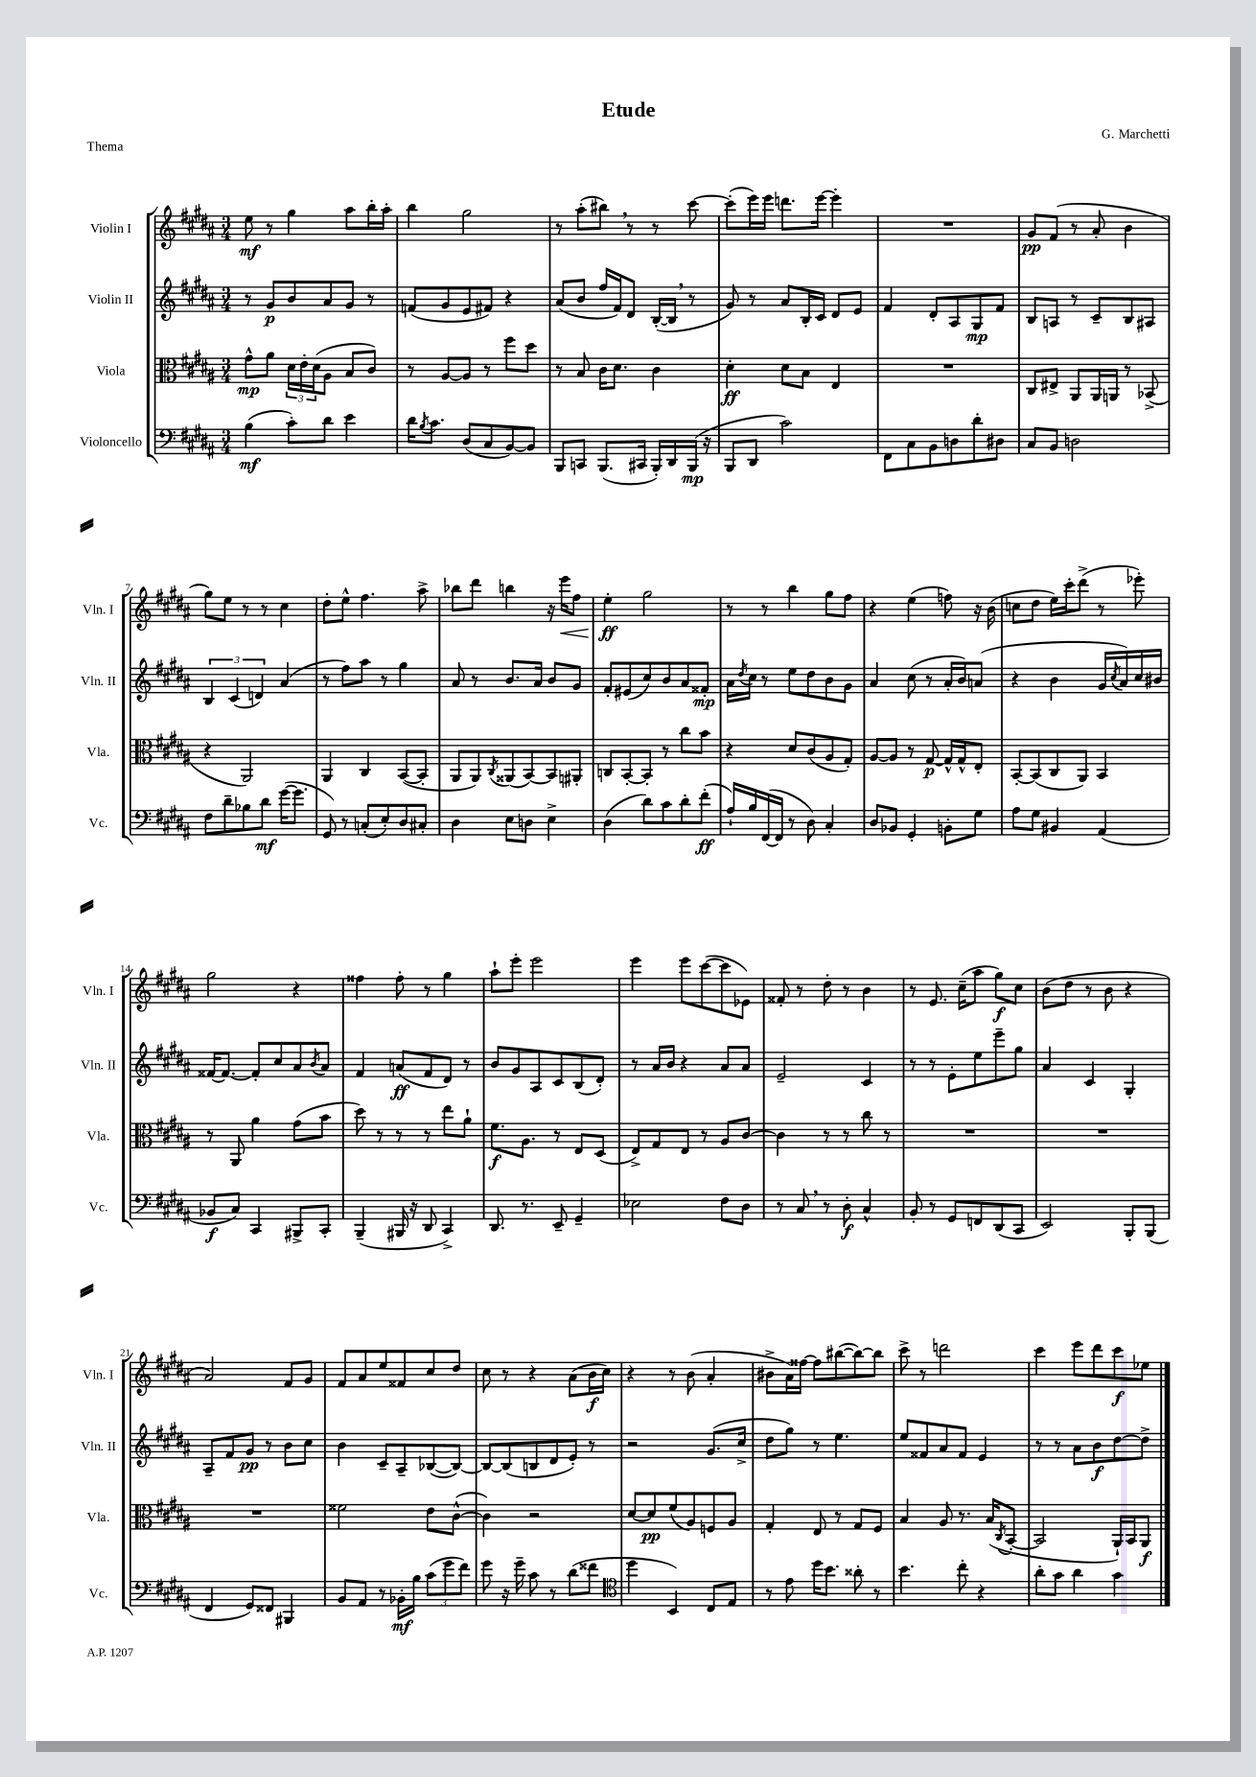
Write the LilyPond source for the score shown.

\header { title = "Etude" composer = "G. Marchetti" piece = "Thema" }
<<
\new StaffGroup <<
\new Staff = "s0" \with { instrumentName = "Violin I" shortInstrumentName = "Vln. I" } {
    \clef treble \key b \major \numericTimeSignature \time 3/4
    e''8\mf r8 gis''4 ais''8 b''16-. ais''16-. |
    b''4 gis''2 |
    r8 ais''8-.( bis''8) \breathe r8 r8 cis'''8~ |
    cis'''8-.( e'''16) e'''16 d'''8. e'''16~ e'''4-. |
    R2. |
    gis'8\pp fis'8( r8 ais'8-. b'4 |
    gis''8) e''8 r8 r8 cis''4 |
    dis''8-. e''8-^ fis''4. ais''8-> |
    bes''8 dis'''8 b''4 r16 e'''16\< fis''8 |
    e''4-.\ff\! gis''2 |
    r8 r8 b''4 gis''8 fis''8 |
    r4 e''4( f''8) r16 b'16( |
    c''8 dis''8 e''16) cis'''16-. dis'''8->( r8 ees'''8-.) |
    gis''2 r4 |
    fisis''4 fisis''8-. r8 gis''4 |
    ais''8-! e'''8-. e'''2 |
    e'''4 e'''8 cis'''8~( cis'''8 ees'8) |
    fisis'8-. r8 dis''8-. r8 b'4 |
    r8 e'8. cis''16--( ais''8 gis''8\f) cis''8 |
    b'8( dis''8 r8 b'8 r4 |
    ais'2) fis'8 gis'8 |
    fis'8 ais'8 e''8 fisis'8 cis''8 dis''8 |
    cis''8 r8 r4 ais'8( b'16\f cis''16) |
    r4 r8 b'8( ais'4-. |
    bis'8-> ais'16) fisis''16~ fisis''8 bis''8~( bis''8~) bis''8 |
    cis'''8-> r8 d'''2 |
    cis'''4 e'''8 dis'''8 cis'''8\f ees''8 \bar "|." |
}
\new Staff = "s1" \with { instrumentName = "Violin II" shortInstrumentName = "Vln. II" } {
    \clef treble \key b \major \numericTimeSignature \time 3/4
    r8 gis'8\p b'8 ais'8 gis'8 r8 |
    f'8( gis'8 e'8 fis'8) r4 |
    ais'8( b'8 fis''16 fis'16) dis'8 b16~-.( b16 \breathe r8 |
    gis'8) r8 ais'8 b16-. cis'16 dis'8 e'8 |
    fis'4 dis'8-. ais8 gis8\mp fis'8 |
    b8 a8 r8 cis'8-- b8 ais8 |
    \tuplet 3/2 { b4 cis'4( d'4) } ais'4( |
    r8 fis''8) ais''8 r8 gis''4 |
    ais'8 r8 b'8. ais'16 b'8 gis'8 |
    fis'8-. eis'8( cis''8) b'8 ais'8 fisis'8-.\mp |
    ais'16 \acciaccatura { dis''8 } cis''16 r8 e''8 dis''8 b'8 gis'8 |
    ais'4 cis''8( r8 ais'16-. b'16) a'8( |
    r4 b'4 gis'16 \acciaccatura { cis''8 } ais'16) cis''16 bis'16 |
    fisis'16~ fisis'8.~ fisis'8-. cis''8 ais'8 \acciaccatura { b'8 } ais'8 |
    fis'4 a'8\ff( fis'8 dis'8) r8 |
    b'8 gis'8 ais8 cis'8 b8( dis'8-.) |
    r8 ais'16 b'16 r4 ais'8 ais'8 |
    e'2-- cis'4 |
    r8 r8 e'8-. e''8 e'''8-- gis''8 |
    ais'4 cis'4 gis4-. |
    ais8-- fis'8 gis'8\pp r8 b'8 cis''8 |
    b'4 cis'8-- ais8-- bes8~( bes8~) |
    bes8~ bes8( b8 dis'8 e'8-.) r8 |
    r2 gis'8.( cis''16-> |
    dis''8 gis''8) r8 e''4. |
    e''8 fisis'8 ais'8 fisis'8 e'4 |
    r8 r8 ais'8 b'8\f dis''8~ dis''8-> \bar "|." |
}
\new Staff = "s2" \with { instrumentName = "Viola" shortInstrumentName = "Vla." } {
    \clef alto \key b \major \numericTimeSignature \time 3/4
    gis'8-^\mp ais'8 \tuplet 3/2 { dis'16 e'16-. dis'16( } ais8 b8 cis'8) |
    r8 ais8~ ais8 r8 fis''8 dis''8 |
    r8 b8 cis'16 dis'8. cis'4 |
    dis'4-.\ff dis'8 b8 e4 |
    R2. |
    cis8 eis8-> ais,8 ais,16 a,16 r8 bes,8->( |
    r4 ais,2) |
    ais,4 cis4 b,8~( b,8-. |
    ais,8 ais,8) \acciaccatura { cis8 } aisis,8( b,8~) b,8 ais,8-. |
    c8 b,8~-. b,8-. r8 cis''8 b'8 |
    r4 dis'8 cis'8( ais8 gis8-.) |
    ais8~ ais8 r8 gis8~\p gis16-^ gis16-^ e8-. |
    b,8~-. b,8( cis8 ais,8) b,4 |
    r8 ais,8 ais'4 gis'8( b'8 |
    dis''8) r8 r8 r8 e''8 ais'8-! |
    fis'8.\f ais8. r8 e8 dis8( |
    e8->) gis8 e8 r8 ais8 cis'8~ |
    cis'4 r8 r8 cis''8 r8 |
    R2. |
    R2. |
    R2. |
    fisis'2 e'8 cis'8~-^( |
    cis'4) r2 |
    dis'8~ dis'8\pp fis'8( ais8) f8 ais8 |
    gis4-. e8 r8 gis8 fis8 |
    b4 ais8 r8. b16( \acciaccatura { cis8 } b,8~-. |
    b,2 ais,16-!) b,16 ais,8\f \bar "|." |
}
\new Staff = "s3" \with { instrumentName = "Violoncello" shortInstrumentName = "Vc." } {
    \clef bass \key b \major \numericTimeSignature \time 3/4
    b4\mf( cis'8-.) dis'8 e'4 |
    dis'16 \acciaccatura { b8 } cis'8. dis8( cis8 b,8~) b,8 |
    b,,8 c,8 b,,8.( cis,16 b,,16-.) dis,16 b,,16\mp( r16 |
    b,,8 dis,8 cis'2) |
    fis,8 cis8 b,8 d8 dis'8-. dis8 |
    cis8 b,8 d2 |
    fis8 dis'8-- bes8 dis'8\mf gis'16~( gis'8. |
    gis,8) r8 c8-.( e8-.) dis8 cis8-. |
    dis4 e8 d8 e4-> |
    dis4( dis'8) cis'8 dis'8-. fis'8-.\ff( |
    ais16-!) b16 fis,16~( fis,16 r8 dis8) cis4-. |
    dis8 bes,8 gis,4-. b,8-. gis8 |
    ais8 gis8 bis,4 ais,4( |
    bes,8\f cis8) cis,4 bis,,8-> cis,8-. |
    b,,4--( bis,,16 r16 dis,8 cis,4->) |
    dis,8. r8. e,8-- gis,4-- |
    ees2 fis8 dis8 |
    r8 cis8 \breathe r8 dis8-.\f cis4-^ |
    b,8-. r8 gis,8 f,8 dis,8( cis,8 |
    e,2) b,,8-. b,,8( |
    fis,4 gis,8) fisis,8 bis,,4 |
    b,8 ais,8 r8 bes,16-.\mf b16 \tuplet 3/2 { cis'8( gis'8 fis'8) } |
    gis'8 r16 gis'16-- cis'8 r8 dis'8( fisis'8 |
    \clef tenor dis''4 b,4) cis8 e8 |
    r8 e'8 dis''16 b'8. aisis'8-. r8 |
    b'4. cis''8-. r4 |
    ais'8-. gis'8 ais'4 gis'4 \bar "|." |
}
>>
>>
